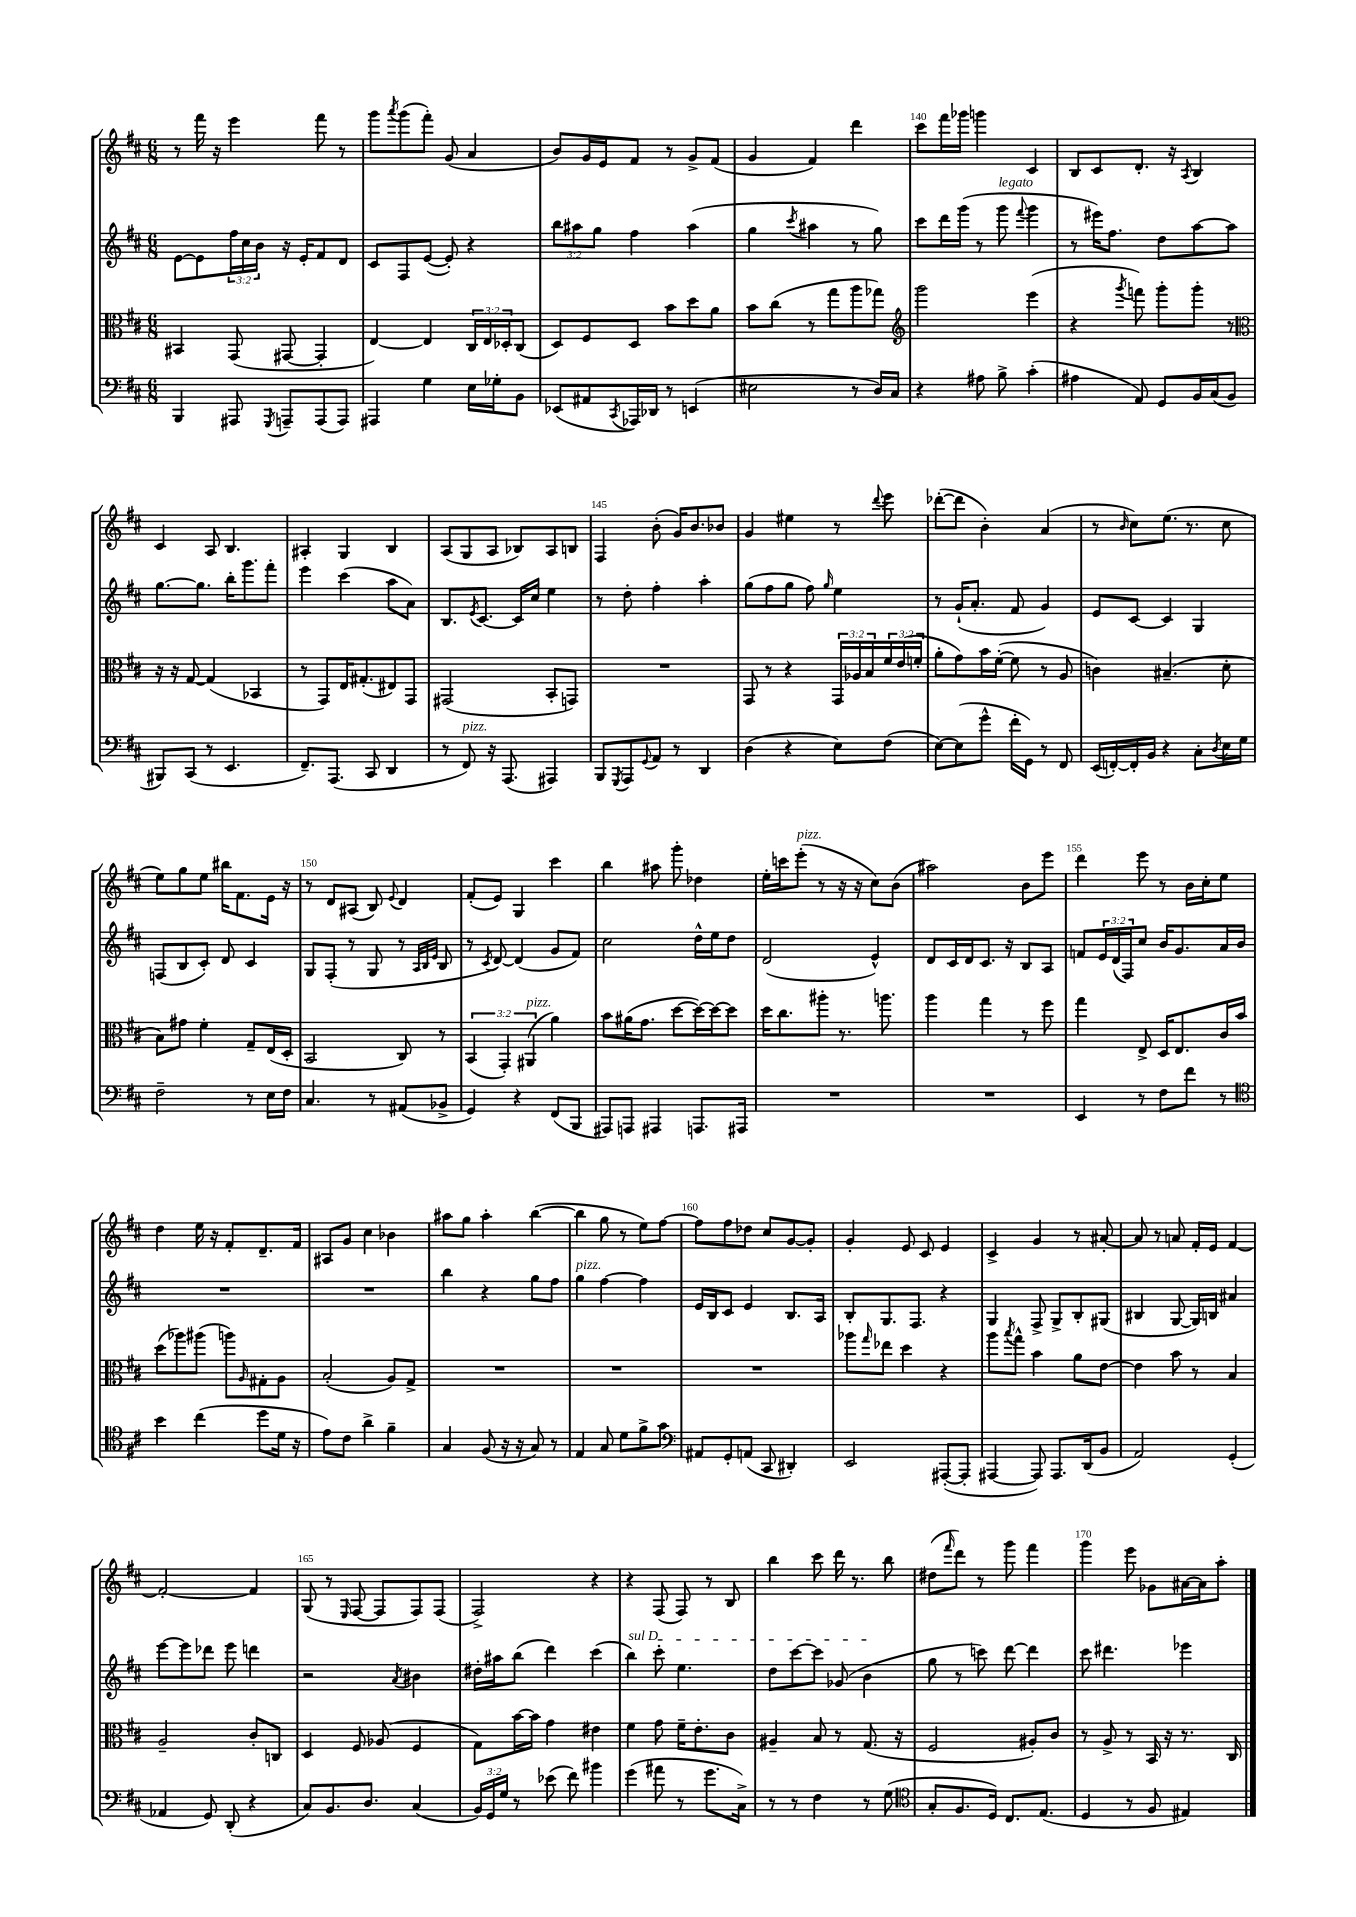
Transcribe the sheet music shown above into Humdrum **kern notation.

**kern	**kern	**kern	**kern
*staff4	*staff3	*staff2	*staff1
*clefF4	*clefC3	*clefG2	*clefG2
*k[f#c#]	*k[f#c#]	*k[f#c#]	*k[f#c#]
*M6/8	*M6/8	*M6/8	*M6/8
4BBB	4BB#	[8e	8r
.	.	8e]	16fff#
.	.	.	16r
8AAA#	(8GG	24ff#	4eee
.	.	24cc#	.
.	.	24b	.
8qGGG	.	.	.
8AAA~	[8GG#	16r	.
.	.	16e'	.
(8AAA	4GG#']	8f#	8fff#
8AAA)	.	8d	8r
=	=	=	=
4AAA#	[4E)	8c#	8ggg
.	.	.	8qaaa
.	.	8F#	(8ggg
4G	4E]	([8e	8fff#')
.	.	8e'])	(8g
16E	24C#	4r	4a
.	24E	.	.
16G-'	.	.	.
.	24D-'	.	.
8BB	(8C#	.	.
=	=	=	=
(8EE-	8D)	12bb	8b)
.	.	12aa#	.
8AA#	8F#	.	16g
.	.	12gg	.
.	.	.	16e
8qCC#	.	.	.
16AAA-)	8D	4ff#	8f#
16DD-	.	.	.
8r	8b	.	8r
(4EE	8dd	(4aa#	8g^
.	8a	.	(8f#
=	=	=	=
2E#	8b	4gg	4g
.	(8cc#	.	.
.	.	8qccc#	.
.	8r	4aa#	4f#)
.	8gg	.	.
8r	8aa	8r	4ddd
16D)	8gg-)	8gg)	.
16C#	.	.	.
=	=	=	=
*	*clefG2	*	*
4r	2ggg	8ccc#	8ccc#
.	.	16ddd	16fff#
.	.	(16ggg	16ggg-
8A#	.	8r	4ggg
8B^	.	8ggg	.
.	.	8qqfff#	.
(4c#'	(4eee	4ggg	4c#
=	=	=	=
4A#	4r	8r	8B
.	.	16eee#)	8c#
.	.	8.ff#	.
.	8qggg	.	.
8AA)	8fff)	.	8.d'
8GG	8ggg'	8dd	.
.	.	.	16r
.	.	.	8qA
16BB	8ggg'	[8aa	4B
(16C#	.	.	.
8BB	8r	8aa]	.
=	=	=	=
*	*clefC3	*	*
8BBB#)	16r	[8.gg	4c#
.	16r	.	.
(8CC#	[8G	.	.
.	.	8.gg]	.
8r	(4G]	.	8A
4.EE	.	16bb'	4.B
.	.	8.ggg	.
.	4BB-	.	.
.	.	8fff#'	.
=	=	=	=
8.FF#~)	8r	4eee	4A#'
.	8GG)	.	.
(8.AAA	.	.	.
.	16E	(4ccc#	4G
.	(8.G#'	.	.
8CC#	.	.	.
4DD	8E#)	8aa	4B
.	8GG	8a)	.
=	=	=	=
8r	(2GG#	8.B	(8A
8FF#)	.	.	8G
.	.	8qe	.
.	.	[8.c#	.
16r	.	.	8A
(8.AAA	.	.	.
.	.	16c#]	8B-)
.	.	16cc#	.
4AAA#)	8BB'	4ee	8A
.	8GG)	.	8B
=	=	=	=
8BBB	2.r	8r	4F#
8qGGG	.	.	.
8AAA	.	8dd'	.
8qqGG	.	.	.
8AA	.	4ff#'	(8b'
8r	.	.	16g)
.	.	.	8.b
4DD	.	4aa'	.
.	.	.	8b-
=	=	=	=
(4D	8GG	(8gg	4g
.	8r	8ff#	.
4r	4r	8gg	4ee#
.	.	8ff#)	.
.	.	16qqgg	.
8E)	24GG	4ee	8r
.	24A-	.	.
.	24B	.	.
.	.	.	8qqddd
(8F#	24f#	.	8eee
.	(24e	.	.
.	24f'	.	.
=	=	=	=
[8E)	8a'	8r	([8ddd-'
(8E]	8g)	(16g`	8ddd-]
.	.	8.a'	.
8g^^	16b	.	4b')
.	([16f#'	.	.
16f#'	8f#]	8f#	.
16GG)	.	.	.
8r	8r	4g)	(4a
8FF#	8A	.	.
=	=	=	=
(16EE	4c)	8e	8r
[16FF')	.	.	.
.	.	.	16qqb
16FF']	.	[8c#	8cc#)
16BB	.	.	.
4r	(4.B#~	4c#]	(8.ee
.	.	.	8.r
8C#'	.	4G	.
8qD	.	.	.
16E	8d'	.	8cc#
16G	.	.	.
=	=	=	=
2F#~	8B)	(8F	8ee)
.	8g#	8B	8gg
.	4f#'	8c#')	8ee
.	.	8d	16bb#
.	.	.	8.f#
8r	8G~	4c#	.
16E	(16E	.	16e
16F#	16D'	.	16r
=	=	=	=
4.C#	2BB	8G	8r
.	.	(8F#'	8d
.	.	8r	(8A#
8r	.	8G	8B)
.	.	.	8qqe
(8AA#	8C#)	8r	4d
.	.	32qqA	.
.	.	32qqB	.
.	.	32qqe	.
8BB-^	8r	8B	.
=	=	=	=
4GG)	(6BB	8r	(8f#'
.	.	8qc#	.
.	.	[8d)	8e)
.	6GG')	.	.
4r	.	(4d]	4G
.	(6AA#	.	.
(8FF#	4a)	8g	4ccc#
8BBB	.	8f#)	.
=	=	=	=
8AAA#)	8b	2cc#	4bb
8AAA	(16a#	.	.
.	8.g	.	.
4AAA#	.	.	8aa#
.	[8dd	.	8ggg'
8.AAA	16dd_)	16dd^^	4dd-
.	16dd_	16ee	.
.	8dd]	8dd	.
16AAA#	.	.	.
=	=	=	=
2.r	16dd	(2d	16ee'
.	8.cc#	.	16ccc
.	.	.	(8eee'
.	8aa#'	.	8r
.	8.r	.	16r
.	.	.	16r
.	.	4e^^)	8cc#)
.	8.aa	.	.
.	.	.	(8b
=	=	=	=
2.r	4aa	8d	2aa#)
.	.	16c#	.
.	.	16d	.
.	4gg	8.c#	.
.	.	16r	.
.	8r	8B	8b
.	8ff#	8A	8eee
=	=	=	=
4EE	4gg	8f	4ddd
.	.	24e	.
.	.	(24d	.
.	.	24F#)	.
8r	8E^	8cc#	8eee
8F#	16D	16b	8r
.	8.E	8.g	.
8f#	.	.	16b
.	.	.	16cc#'
8r	16c#	16a	8ee
.	16b	16b	.
=	=	=	=
*clefC4	*	*	*
4b	(8dd	2.r	4dd
.	8aa-)	.	.
(4cc#	(8aa#	.	16ee
.	.	.	16r
.	8aa)	.	8f#'
.	16qqA	.	.
8dd	8G#'	.	8.d~
16d	8A	.	.
16r	.	.	16f#
=	=	=	=
8e)	(2B'	2.r	8A#
8c#	.	.	8g
4a^	.	.	4cc#
4f#~	8A)	.	4b-
.	8G^	.	.
=	=	=	=
4G	2.r	4bb	8aa#
.	.	.	8gg
(8F#	.	4r	4aa#'
16r	.	.	.
16r	.	.	.
8G)	.	8gg	([4bb
8r	.	8ff#	.
=	=	=	=
4E	2.r	4gg	4bb]
8G	.	[4ff#	8gg
8d	.	.	8r
8f#^	.	4ff#]	8ee)
8g	.	.	[8ff#
=	=	=	=
*clefF4	*	*	*
8AA#	2.r	16e	8ff#]
.	.	16B	.
8GG'	.	8c#	8ff#
(8AA	.	4e	8dd-
8CC#	.	.	8cc#
4DD#')	.	8.B	[8g
.	.	.	8g']
.	.	16A	.
=	=	=	=
2EE	8aa-	8B'	4g'
.	16qqgg	.	.
.	8ee-	8.G	.
.	4dd	.	8e
.	.	8.F#	.
.	.	.	8c#
([8AAA#'	4r	4r	4e
8AAA#']	.	.	.
=	=	=	=
[4AAA#	8aa	4G	4c#^
.	8qbb	.	.
.	8gg^^	.	.
8AAA#])	4b	8F#^	4g
8.AAA#	.	8G^	.
.	8a	8B'	8r
(16DD	.	.	.
8BB	[8e	(8G#	[8a#'
=	=	=	=
2AA)	4e]	4B#	8a#]
.	.	.	8r
.	8b	[8G	8a
.	8r	16G])	16f#'
.	.	16B	16e
(4GG'	4B	4a#	[4f#
=	=	=	=
4AA-	2A~	[8eee	2f#'_
.	.	8eee]	.
8GG)	.	8ddd-	.
(8DD'	.	8eee	.
4r	8c#'	4ddd	4f#]
.	8C	.	.
=	=	=	=
8C#)	4D	2r	(8G
8.BB	.	.	8r
.	.	.	16qqE
.	8F#	.	[8F#
8.D	.	.	.
.	(8A-	.	8F#]
.	.	8qa	.
(4C#	4F#	4b#	8F#)
.	.	.	(8F#
=	=	=	=
24BB)	8G)	16dd#'	2F#^)
24GG	.	.	.
.	.	16aa#	.
24G	.	.	.
8r	[16b	(8bb	.
.	16b]	.	.
(8e-	4g	4ddd)	.
8f#)	.	.	.
4b#	4e#	(4ccc#	4r
=	=	=	=
(4g	4f#	4bb)	4r
8a#	8g	8ccc#'	(8F#
8r	16f#~	4.ee	8F#)
.	8.e'	.	.
8.g	.	.	8r
.	8c#	.	8B
16C#^)	.	.	.
=	=	=	=
8r	4A#~	8dd	4bb
8r	.	[8ccc#	.
4F#	8B	8ccc#]	8ccc#
.	8r	(8g-	16ddd
.	.	.	8.r
8r	(8.G	4b	.
(8G	.	.	8bb
.	16r	.	.
=	=	=	=
*clefC4	*	*	*
8G'	2F#	8gg	(8dd#
.	.	.	16qqfff#
8.F#	.	8r	8ddd)
.	.	8ccc)	8r
16D)	.	.	.
8.C#	.	[8ddd	8ggg
.	8A#')	4ddd]	4fff#
(8.E	.	.	.
.	8c#	.	.
=	=	=	=
4D	8r	8ccc#	4ggg
.	8A^	4.ddd#	.
8r	8r	.	8eee
8F#	16BB	.	8g-
.	16r	.	.
4E#)	8.r	4eee-	[16a#
.	.	.	16a#]
.	.	.	8aa'
.	16C#	.	.
==	==	==	==
*-	*-	*-	*-
